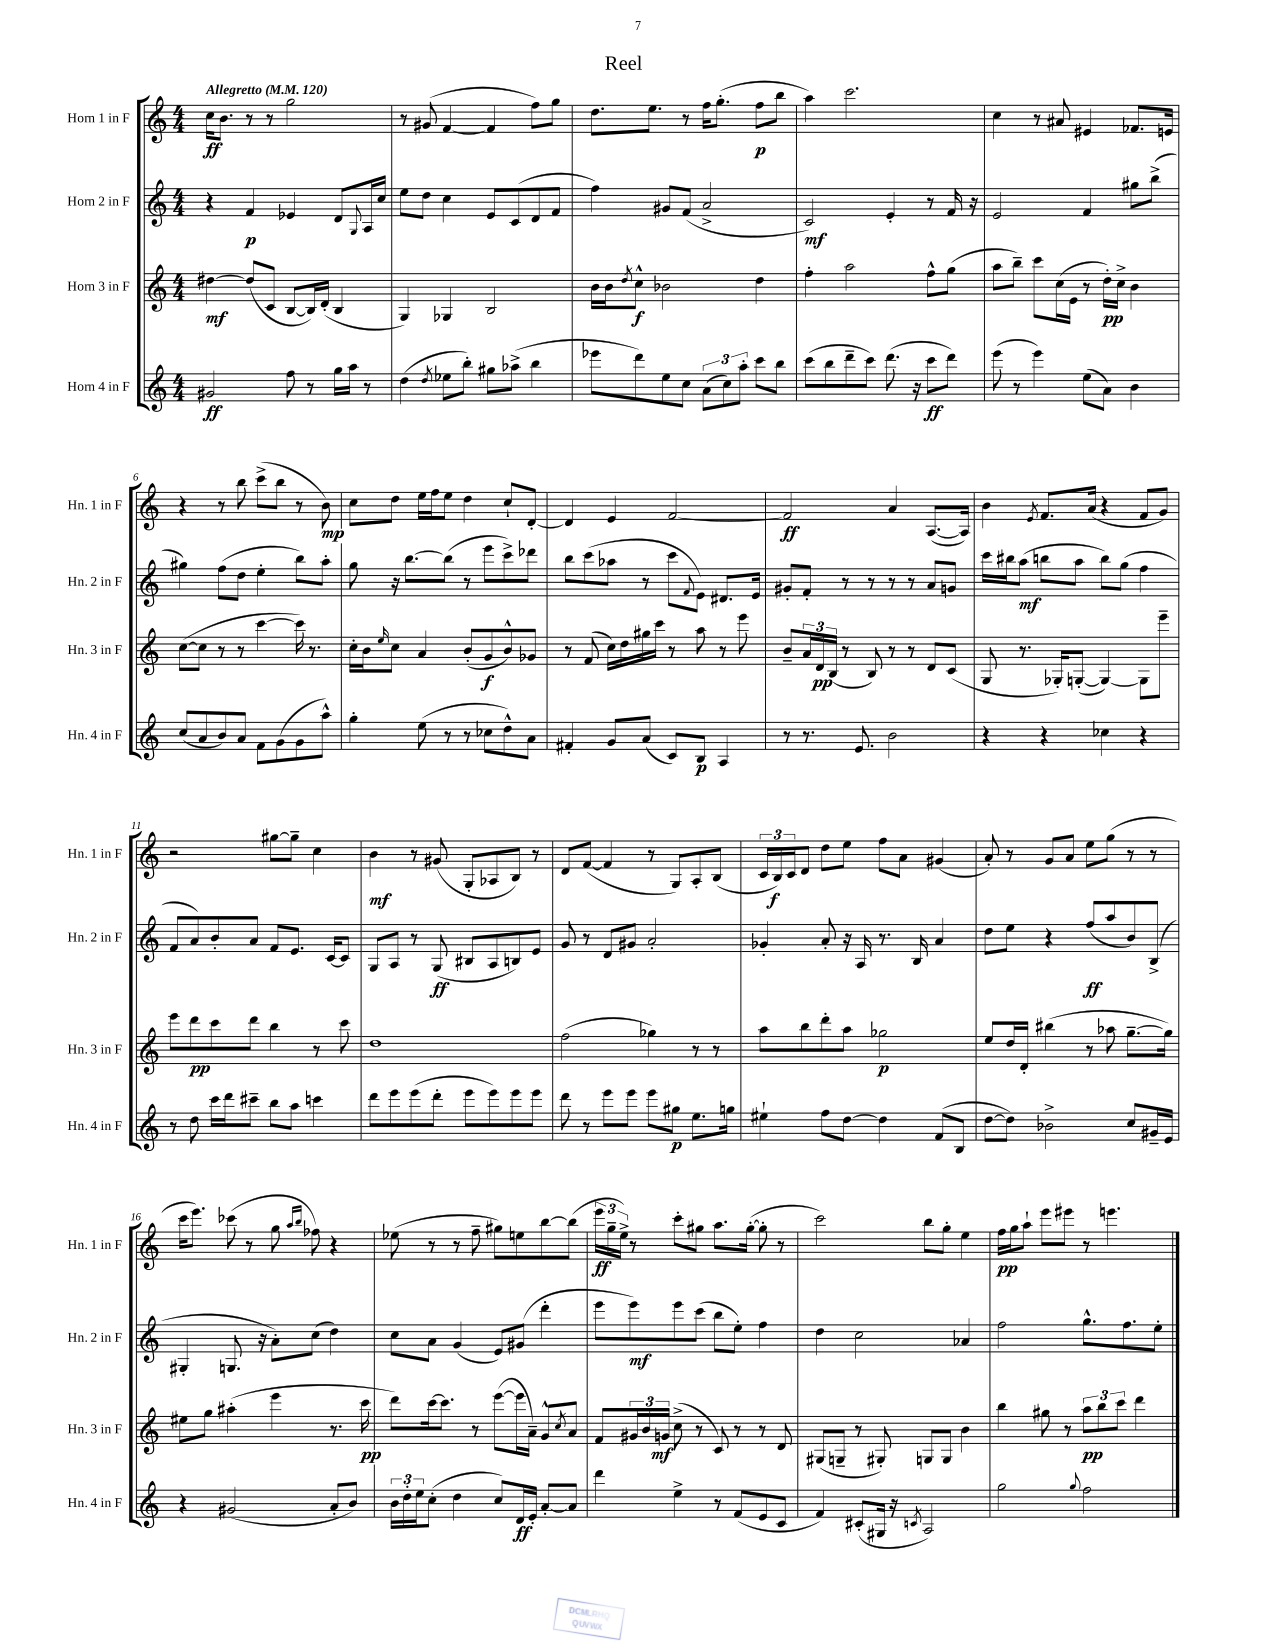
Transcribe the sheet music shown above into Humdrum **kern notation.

**kern	**kern	**kern	**kern
*staff4	*staff3	*staff2	*staff1
*clefG2	*clefG2	*clefG2	*clefG2
*k[]	*k[]	*k[]	*k[]
*M4/4	*M4/4	*M4/4	*M4/4
*MM120	*MM120	*MM120	*MM120
2g#	[4dd#	4r	16cc
.	.	.	8.b
.	(8dd#]	4f	8r
.	8c	.	8r
8ff	[8B	4e-	2gg
8r	16B])	.	.
.	(16d'	.	.
16gg	4B	8d	.
16aa	.	.	.
.	.	8qqG	.
8r	.	16A	.
.	.	16cc	.
=	=	=	=
(4dd	4G)	8ee	8r
.	.	8dd	(8g#
8qdd	.	.	.
8ee-	4G-	4cc	[4f
8bb')	.	.	.
8gg#	2B	8e	4f]
(8aa-^	.	(8c	.
4bb	.	8d	8ff)
.	.	8f	8gg
=	=	=	=
8eee-	16b	4ff)	8.dd
.	16b	.	.
.	8qdd	.	.
8ddd)	8cc^^	.	.
.	.	.	8.ee
8ee	2b-	8g#	.
8cc	.	(8f	8r
(12a	.	2a^	16ff
.	.	.	(8.gg'
12cc)	.	.	.
12aa'	.	.	.
8ccc	4dd	.	8ff
8bb	.	.	8bb
=	=	=	=
(8ccc	4ff'	2c)	4aa)
8bb	.	.	.
8ddd~	2aa	.	2.ccc
8ccc)	.	.	.
(8.ddd	.	4e'	.
16r	.	.	.
8ccc	8ff^^	8r	.
8ddd)	(8gg	16f	.
.	.	16r	.
=	=	=	=
(8eee	8aa	2e	4cc
8r	8bb~)	.	.
4eee)	8ccc	.	8r
.	(16cc	.	8a#
.	16e	.	.
(8ee	8r	4f	4e#
8a)	16dd')	.	.
.	16cc^	.	.
4b	4b	8gg#	8.f-
.	.	(8bb^	.
.	.	.	16e
=	=	=	=
(8cc	([8cc	4gg#)	4r
8a	8cc]	.	.
8b)	8r	(8ff	8r
8a	8r	8dd	8bb
8f	[4ccc	4ee'	(8ccc^
(8g	.	.	8bb
8g	16ccc])	8bb)	8r
.	8.r	.	.
8aa^^)	.	8aa'	8b)
=	=	=	=
4gg'	16cc'	8gg	8cc
.	16b	.	.
.	16qqee	.	.
.	8cc	16r	8dd
.	.	[8.bb	.
(8ee	4a	.	16ee
.	.	.	16ff
8r	.	(8bb]	8ee
8r	(8b'	8r	4dd
8cc-	8g	8eee	.
8dd^^)	8b^^)	8ccc^)	8cc`
8a	8g-	8ddd-	[8d'
=	=	=	=
4f#'	8r	8bb	4d]
.	(8f	(8ccc	.
8g	16cc)	8aa-	4e
.	16dd	.	.
(8a	16gg#	8r	.
.	16ccc	.	.
8c)	8r	8ccc	[2f
.	.	8qqf	.
8B	8aa	8e)	.
4A	8r	8.d#	.
.	8eee	.	.
.	.	16e	.
=	=	=	=
8r	8b~	8g#'	2f]
8.r	24a	8f'	.
.	24d	.	.
.	(24B	.	.
.	8r	8r	.
8.e	.	.	.
.	8B)	8r	.
2b	8r	8r	4a
.	8r	8r	.
.	8d	8a	([8.A
.	(8c	8g	.
.	.	.	16A])
=	=	=	=
4r	8G	16ccc	4b
.	.	16bb#	.
.	8.r	(8aa	.
.	.	.	8qe
4r	.	8bb	8.f
.	16G-')	.	.
.	([8G'	8aa	.
.	.	.	(16a
4cc-	4G_)	8bb)	4r
.	.	(8gg	.
4r	8G]	4ff	8f
.	8eee~	.	8g)
=	=	=	=
8r	8eee	8f	2r
8dd	8ddd	8a)	.
16ccc	8ccc	8b'	.
16ddd	.	.	.
8ccc#~	8ddd	8a	.
8bb	4bb	8f	[8gg#
8aa	.	8.e	8gg#~]
4ccc	8r	.	4cc
.	.	[16c	.
.	8ccc	8c]	.
=	=	=	=
8ddd	1dd	8G	4b
8eee	.	8A	.
(8eee	.	8r	8r
8ddd'	.	(8G	(8g#
8eee	.	8B#	8G'
8eee)	.	8A	8A-
8eee	.	8B)	8B)
8eee	.	8e	8r
=	=	=	=
8ddd	(2ff	8g	8d
8r	.	8r	([8f
8eee	.	8d	4f]
8eee	.	8g#	.
8eee	4gg-)	2a'	8r
8gg#	.	.	8G)
8.ee	8r	.	8A'
.	8r	.	(8B
16gg	.	.	.
=	=	=	=
4ee#`	8aa	4g-'	24c
.	.	.	24B)
.	.	.	24c
.	8bb	.	8d
8ff	8ddd'	8a'	8dd
[8dd	8aa	16r	8ee
.	.	16A	.
4dd]	2gg-	8.r	8ff
.	.	.	8a
.	.	16B	.
(8f	.	4a	(4g#
8B	.	.	.
=	=	=	=
[8dd	8ee	8dd	8a')
8dd])	16dd	8ee	8r
.	16d'	.	.
2b-^	(4bb#	4r	8g
.	.	.	8a
.	8r	(8ff	8ee
.	8aa-	8aa	(8gg
8cc	[8.gg~	8b)	8r
16g#~	.	(8B^	8r
16e	16gg])	.	.
=	=	=	=
4r	8ee#	4G#'	16ccc
.	.	.	8.eee)
.	8gg	.	.
(2g#	(4aa#'	8.G	(8ccc-
.	.	.	8r
.	.	16r	.
.	4eee	8a')	8gg
.	.	.	16qqaa
.	.	.	16qqbb
.	.	(8cc	8ff-)
8a'	8.r	4dd)	4r
8b)	.	.	.
.	16ccc	.	.
=	=	=	=
24b	8ddd)	8cc	(8ee-
24dd'	.	.	.
24ee	.	.	.
(8cc'	[16ccc	8a	8r
.	8.ccc]	.	.
4dd	.	(4g	8r
.	8r	.	8ff~
8cc)	([8eee	8e)	8gg#)
16d	16eee]	(8g#	8ee
16e'	16a~)	.	.
[8a'	8g^^	4ddd'	[8bb
.	8qcc	.	.
8a]	8a	.	(8bb]
=	=	=	=
4ddd	8f	8eee	24eee
.	.	.	24gg~
.	.	.	24ee^)
.	24g#	8eee)	8r
.	24b	.	.
.	24g	.	.
4ee^	(8cc^	8eee	8ccc'
.	8r	(8ccc	8gg#
8r	8c)	8bb	8.aa
(8f	8r	8ee')	.
.	.	.	([16gg#'
8e	8r	4ff	8gg#']
8c	8d	.	8r
=	=	=	=
4f)	(8G#	4dd	2ccc)
.	8G~	.	.
(8c#'	8r	2cc	.
16G#	8G#')	.	.
16r	.	.	.
8qc	.	.	.
2A)	8G	.	8bb
.	8G	.	8gg'
.	4b	4a-	4ee
=	=	=	=
2gg	4bb	2ff	16ff
.	.	.	16gg
.	.	.	8aa`
.	8gg#	.	8eee
.	8r	.	8eee#
8qqgg	.	.	.
2ff	12aa	8.gg^^	8r
.	12bb	.	.
.	.	.	4.eee
.	12ccc	.	.
.	.	8.ff	.
.	4ddd	.	.
.	.	8ee'	.
==	==	==	==
*-	*-	*-	*-
